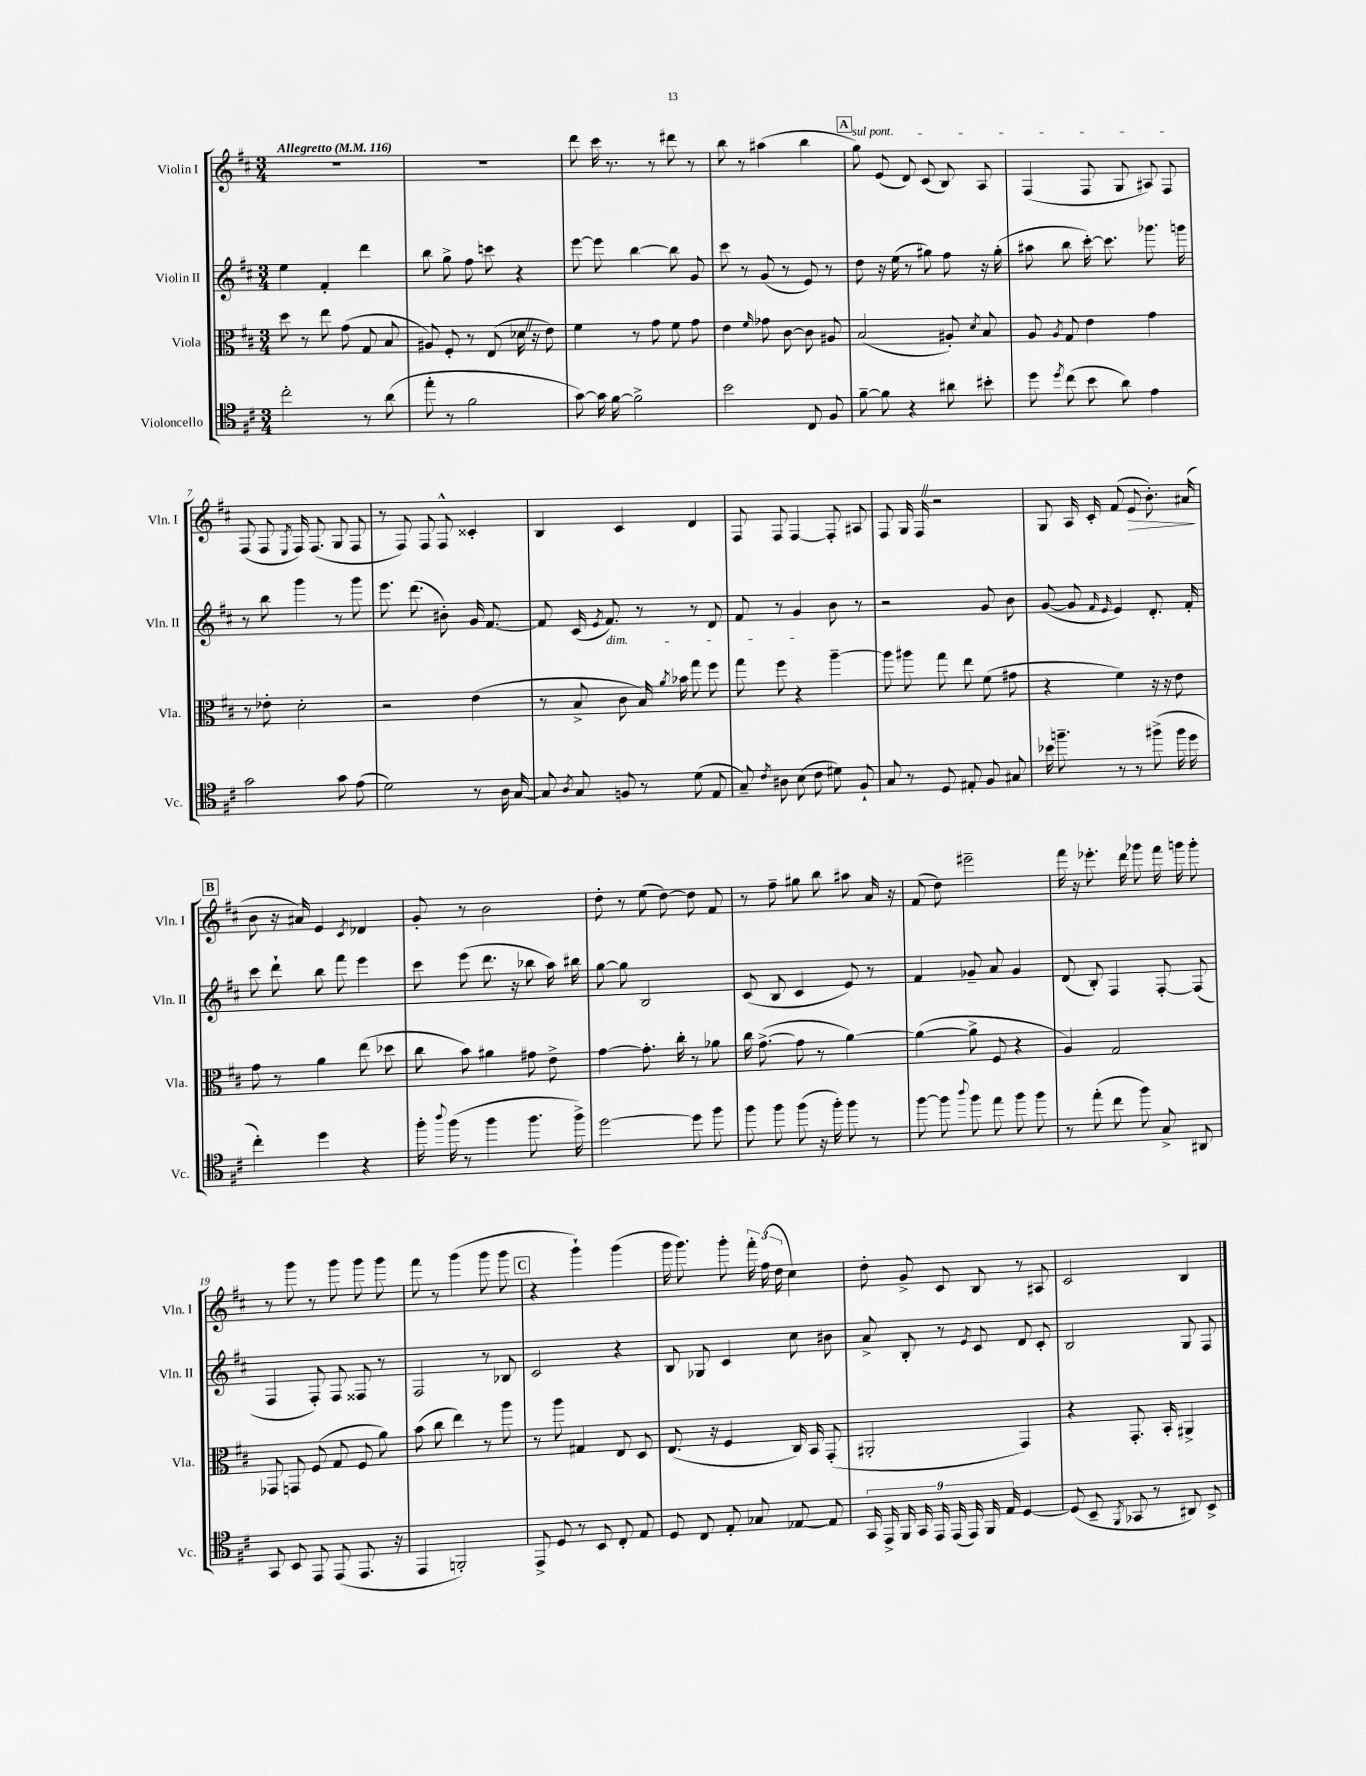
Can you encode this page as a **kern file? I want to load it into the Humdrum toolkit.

**kern	**kern	**kern	**kern	**dynam
*part4	*part3	*part2	*part1	*part1
*staff4	*staff3	*staff2	*staff1	*staff1
*I"Violoncello	*I"Viola	*I"Violin II	*I"Violin I	*
*I'Vc.	*I'Vla.	*I'Vln. II	*I'Vln. I	*
*clefC4	*clefC3	*clefG2	*clefG2	*
*k[f#c#]	*k[f#c#]	*k[f#c#]	*k[f#c#]	*
*M3/4	*M3/4	*M3/4	*M3/4	*
*MM116	*MM116	*MM116	*MM116	*
=1	=1	=1	=1	=1
!	!	!	!LO:TX:a:B:t=Allegretto	!
2cc#'\	8dd\	4ee\	2.r	.
.	8r	.	.	.
.	8ee\	4f#'/	.	.
.	(8g\	.	.	.
8r	8G/	4ddd\	.	.
(8a\	8B/	.	.	.
=2	=2	=2	=2	=2
8ee'\	8A#X/)	8bb\	2.r	.
8r	8F#'/	8gg^\	.	.
2f#\	8r	8ff#\	.	.
.	(8E/	8cccn\	.	.
.	16d-XZ\	4r	.	.
.	16r	.	.	.
.	8e\)	.	.	.
=3	=3	=3	=3	=3
[8g\)	4f#\	[8eee\	8ddd\	.
16g\]	.	8eee\]	16ccc#\	.
[16f#\	.	.	8.r	.
2f#^\]	8r	[4bb\	.	.
.	8g\	.	8r	.
.	8f#\	8bb\]	8ddd#X\	.
.	8g\	8g/	8r	.
=4	=4	=4	=4	=4
2b\	4e\	8ccc#\	8bb\	.
.	.	8r	8r	.
.	16qqf#/	.	.	.
.	8g-X\	(8g/	(4aa#X\	.
.	[8c#\	8r	.	.
8C#/	8c#\]	8e/)	4bb\	.
8F#/	8A#X/	8r	.	.
!!LO:REH:place=s1:t=A
=5	=5	=5	=5	=5
!	!	!	!LO:TX:a:i:t=sul pont.	!
[8f#~\	(2B/	8dd\	8gg\)	.
8f#\]	.	16r	(8e/	.
.	.	(16ee\	.	.
4r	.	8r	8d/)	.
.	.	8gg#X\)	(8c#/	.
8a#X\	8A#X'/)	8ff#\	8B/)	.
.	8qd/	.	.	.
8b#X'\	8B/	16r	8A/	.
.	.	(16gg#'\	.	.
=6	=6	=6	=6	=6
8dd\	8A/	8aa#X\	(4F#/	.
8qdd/	8qA/	.	.	.
(8cc#\	8G/	8bb\	.	.
8b\	4e\	[16ccc#'\)	8F#/	.
.	.	8.ccc#\]	.	.
8a\)	.	.	8G/	.
4e\	4g\	8.ggg-X\	8A#X/)	.
.	.	.	8F#/	.
.	.	16gggn\	.	.
!!LO:LB:g=z
=7	=7	=7	=7	=7
2g\	8r	8r	(8F#/	.
.	8e-X'\	8bb\	8F#/	.
.	.	.	8qE/	.
.	2d'\	4ggg\	16F#/)	.
.	.	.	(8.F#/	.
8g\	.	8r	8G/	.
(8e\	.	8ggg\	8F#/	.
=8	=8	=8	=8	=8
2d\)	2r	8.eee\	8r	.
.	.	.	8F#/)	.
.	.	(8.ddd\	.	.
.	.	.	8F#/	.
.	.	8b#X'\)	8F#^^/	.
8r	(4e\	16g/	4c##X'/	.
.	.	[8.f#/	.	.
16A\	.	.	.	.
[16G/	.	.	.	.
=9	=9	=9	=9	=9
8G/]	8r	8f#/]	4B/	.
8qA/	.	.	.	.
8G/	8B^/	(16c#/	.	.
.	.	8qe/	.	.
!	!	!LO:TX:b:i:t=dim.	!	!
.	.	8.f#/)	.	.
8Fn/	8c#\	.	4c#/	.
8r	16B/)	8r	.	.
.	8qa/	.	.	.
.	16b-X\	.	.	.
(8d\	8gg\	8r	4d/	.
8E/	8ff#\	8d/	.	.
=10	=10	=10	=10	=10
8G~/)	8gg\	8f#/	8F#/	.
8qc#/	.	.	.	.
8A#X\	8ff#\	8r	8F#/	.
(8B\	4r	4g/	[4F#/	.
8c#\	.	.	.	.
8d#X\)	[4aa~\	8b\	8F#'/]	.
8F#`/	.	8r	8A#X/	.
=11	=11	=11	=11	=11
8G/	8aa\]	2r	8F#/	.
8r	8aa#X\	.	16G/	.
.	.	.	16F#Z/	.
8D/	8gg\	.	2r	.
8E#X'/	8ee\	.	.	.
8F#/	(8f#\	8g/	.	.
8G#X/	8g#X\	8b\	.	.
=12	=12	=12	=12	=12
16b-X\	4r	([8g/	8G/	.
8.ffn~\	.	.	.	.
.	.	8g/]	16A/	.
.	.	.	16c#'/	.
.	.	16qqf#/	.	.
.	.	16qqe/	.	.
8r	4f#\)	4e/)	(8f#/	.
!	!	!	!	!LO:HP:b
8r	.	.	8e/	>
(8ff#X^\	16r	8.d'/	8.b'\)	.
.	16r	.	.	.
16ff#\	8e\	.	.	.
16dd\	.	16f#'/	(16a#X/	.
.	.	.	.	]
!!LO:LB:g=z
!!LO:REH:place=s1:t=B
=13	=13	=13	=13	=13
4cc#'\)	8g\	8ccc#\	8b\	.
.	8r	8ddd`\	16r	.
.	.	.	16a#X/)	.
4dd\	4a\	8bb\	4e/	.
.	.	8fff#\	.	.
.	.	.	8qc#/	.
4r	(8ee\	4eee\	4d-X/	.
.	8dd-X\	.	.	.
=14	=14	=14	=14	=14
16ff#'\	8cc#\	8ccc#\	8g'/	.
8qqaa/	.	.	.	.
(16ff#\	.	.	.	.
8r	8b\)	(8eee\	8r	.
4ff#\	4a#X\	8.ddd\	2b\	.
.	.	16r	.	.
8.ff#\	8g#X\	8bb-X\	.	.
.	8e^\	16aa\)	.	.
16ff#^\)	.	16bb#X\	.	.
=15	=15	=15	=15	=15
[2dd\	[4g\	[8gg\	8dd'\	.
.	.	8gg\]	8r	.
.	8.g'\]	2B/	(8ee\	.
.	.	.	[8dd\)	.
.	16cc#'\	.	.	.
8dd\]	8r	.	8dd\]	.
8ff#\	8a-X\	.	8f#/	.
=16	=16	=16	=16	=16
8ff#\	16cc#\	(8c#/	8r	.
.	([8.g^\	.	.	.
8ff#\	.	8B/	8ff#~\	.
(8ff#\	8g\]	4c#/	8gg#X\	.
16r	8r	.	8bb\	.
16ff#'\)	.	.	.	.
8ff#\	[4a\)	8e/)	8aa#X\	.
8r	.	8r	16a/	.
.	.	.	16r	.
=17	=17	=17	=17	=17
[8ff#\	(4a\_	4f#/	(8f#/	.
8ff#\]	.	.	8dd\)	.
8qqaa/	.	.	.	.
8ff#\	8a^\]	8g-X~/	2eee#X~\	.
8ee\	8F#/	8a/	.	.
8ff#\	4r	4g-/	.	.
8ff#\	.	.	.	.
=18	=18	=18	=18	=18
8r	4A/)	(8d/	16fff#\	.
.	.	.	16r	.
(8ee'\	.	8B'/)	8.eee-X'\	.
8cc#\	2G/	4F#/	.	.
.	.	.	16ddd\	.
8ff#\)	.	.	8ggg-X\	.
8G^/	.	[8F#'/	16fff#\	.
.	.	.	16gggn\	.
8AA#X/	.	(8F#/]	8ggg'\	.
!!LO:LB:g=z
=19	=19	=19	=19	=19
8GG/	8GG-X/	4F#/	8r	.
8BB/	8GGn/	.	8ggg\	.
8EE/	(8F#/	8F#'/)	8r	.
(8EE/	8G/	8F#/	8ggg\	.
8.EE/	8F#/	8F##X/	8ggg\	.
.	8a\)	8r	8ggg\	.
16r	.	.	.	.
=20	=20	=20	=20	=20
4EE/	(8b\	2F#/	8fff#\	.
.	8cc#\	.	8r	.
2FFn'/)	4ee\)	.	(4ggg\	.
.	8r	8r	8ggg\	.
.	8aa\	8B-X/	8ggg\	.
!!LO:REH:place=s1:t=C
=21	=21	=21	=21	=21
8EE^/	8r	2c#/	4r	.
8D/	8aa\	.	.	.
8r	4G#X/	.	4ggg`\)	.
8BB/	.	.	.	.
8C#'/	8E/	4r	(4ggg\	.
8E/	8D/	.	.	.
=22	=22	=22	=22	=22
8D/	(8.E/	8B/	16ggg\	.
.	.	.	8.ggg\)	.
8C#/	.	8G-X/	.	.
.	16r	.	.	.
8E'/	4F#/	4c#/	8ggg'\	.
8G-X/	.	.	24fff#'\	.
.	.	.	(24ff#\	.
.	.	.	24dd\	.
[8E-X/	16C#/)	8cc#\	4cc#\)	.
.	16BB/	.	.	.
8E-/]	(8GG'/	8b#X\	.	.
=23	=23	=23	=23	=23
18GG/	2AA#X'/	8a^/	8dd'\	.
18EE^/	.	.	.	.
18FF#/	.	.	.	.
.	.	8B'/	8g^/	.
18GG/	.	.	.	.
18EE/	.	.	.	.
.	.	8r	8c#/	.
(18EE/	.	.	.	.
18EE/)	.	.	.	.
.	.	8qe/	.	.
.	.	8c#/	8B/	.
18FF#/	.	.	.	.
18E/	.	.	.	.
[4D/	4GG/)	8d/	8r	.
.	.	8c#'/	8A#X/	.
=24	=24	=24	=24	=24
(8D/]	4r	2B/	2c#/	.
8BB~/	.	.	.	.
8qFF#/	.	.	.	.
8GG-X/	8.GG'/	.	.	.
8r	.	.	.	.
.	16BB'/	.	.	.
8AA#X/)	4AA#X^/	8G/	4B/	.
8BB^/	.	8F#/	.	.
==	==	==	==	==
*-	*-	*-	*-	*-
